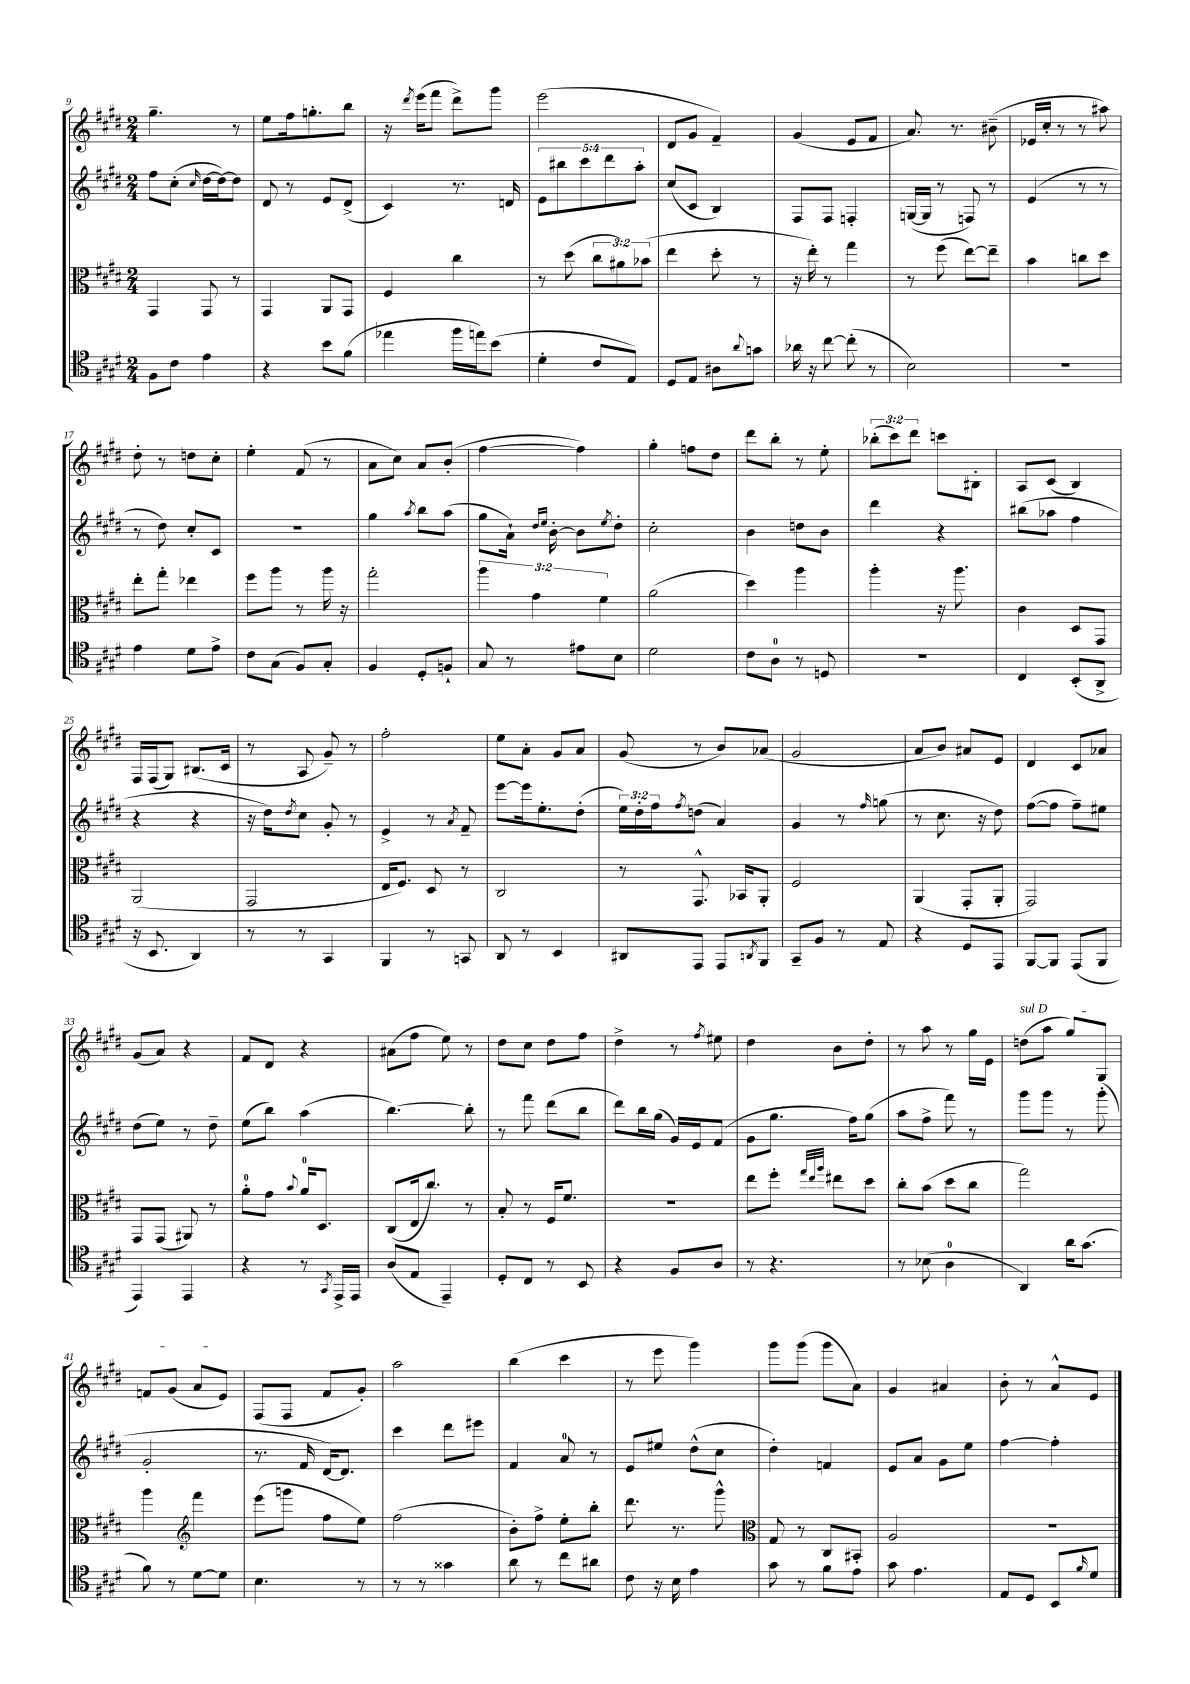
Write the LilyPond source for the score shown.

<<
\new StaffGroup <<
\new Staff = "s0" {
    \clef treble \key e \major \numericTimeSignature \time 2/4 \override Staff.TupletNumber.text = #tuplet-number::calc-fraction-text
    gis''4.-- r8 |
    e''8 fis''16 g''8.-. b''8 |
    r16 \acciaccatura { dis'''8 } e'''16( fis'''8 dis'''8->) gis'''8 |
    e'''2( |
    dis'8 gis'8 fis'4--) |
    gis'4( e'8 fis'8 |
    a'8.) r8. bis'8--( |
    ees'16 cis''16-. r8 r8 ais''8) |
    dis''8-. r8 d''8 cis''8-. |
    e''4-. fis'8( r8 |
    a'8 cis''8) a'8 b'8-.( |
    fis''4~ fis''4) |
    gis''4-. f''8 dis''8 |
    dis'''8 b''8-. r8 e''8-. |
    \tuplet 3/2 { bes''8-.( cis'''8) dis'''8 } c'''8 bis8-. |
    a8 cis'8( b4) |
    fis16 fis16( gis8) bis8.( cis'16 |
    r8 a8 gis'8--) r8 |
    fis''2-. |
    e''8 a'8-. gis'8 a'8 |
    gis'8( r8 b'8) aes'8( |
    gis'2 |
    a'8 b'8) ais'8 e'8 |
    dis'4 cis'8 aes'8 |
    gis'8( a'8) r4 |
    fis'8 dis'8 r4 |
    ais'8( fis''8 e''8) r8 |
    dis''8 cis''8 dis''8 fis''8 |
    dis''4-> r8 \acciaccatura { fis''8 } eis''8 |
    dis''4 b'8 dis''8-. |
    r8 a''8 r8 gis''16 e'16 |
    \once \override TextSpanner.bound-details.left.text = \markup { \italic "sul D" } d''8\startTextSpan( a''8 gis''8) gis8 |
    f'8 gis'8( a'8 e'8\stopTextSpan) |
    fis8( fis8 fis'8 gis'8-.) |
    a''2 |
    b''4( cis'''4 |
    r8 e'''8 gis'''4) |
    gis'''8 gis'''8( gis'''8 a'8) |
    gis'4 ais'4 |
    b'8-. r8 a'8-^ e'8 \bar "|." |
}
\new Staff = "s1" {
    \clef treble \key e \major \numericTimeSignature \time 2/4 \override Staff.TupletNumber.text = #tuplet-number::calc-fraction-text
    fis''8 cis''8-.( \grace { cis''16 } dis''16~ dis''16~) dis''8 |
    dis'8 r8 e'8 dis'8->( |
    cis'4) r8. d'16 |
    \tuplet 5/4 { e'8 bis''8 cis'''8 dis'''8 a''8-. } |
    cis''8( cis'8 b4) |
    fis8 fis8 f4-. |
    g16~( g16 r8 f8) r8 |
    e'4( r8 r8 |
    r8 dis''8) cis''8-. cis'8 |
    r2 |
    gis''4 \acciaccatura { a''8 } b''8 a''8( |
    gis''8 a'16-!) \grace { dis''16 e''16 } b'16~-. b'8 \acciaccatura { e''8 } dis''8-. |
    cis''2-. |
    b'4 d''8 b'8 |
    dis'''4 r4 |
    bis''8( aes''8 fis''4 |
    r4 r4 |
    r16 dis''16) \acciaccatura { dis''8 } cis''8 gis'8-. r8 |
    e'4-> r8 \acciaccatura { a'8 } fis'8-- |
    e'''8~ e'''16 e''8.-. dis''8-.( |
    \tuplet 3/2 { e''16) dis''16-. fis''16 } \acciaccatura { fis''8 } d''8( a'4) |
    gis'4 r8 \grace { fis''16 } g''8( |
    r8 cis''8. r16 dis''8) |
    fis''8~( fis''8 fis''8--) eis''8 |
    dis''8( e''8) r8 dis''8-- |
    e''8( b''8) a''4( |
    b''4.~) b''8-. |
    r8 fis'''8 dis'''8( b''8 |
    dis'''8) b''16 gis''16( gis'16) e'16 fis'8( |
    gis'8 gis''8. fis''16) gis''8( |
    a''8 fis''8-> fis'''8) r8 |
    gis'''8 gis'''8 r8 gis'''8-.( |
    gis'2-. |
    r8. fis'16 dis'16~) dis'8. |
    cis'''4 dis'''8 eis'''8 |
    fis'4 a'8-0 r8 |
    e'8 eis''8 dis''8-^( cis''8 |
    dis''4-.) f'4 |
    e'8 a'8 gis'8 e''8 |
    fis''4~ fis''4-. \bar "|." |
}
\new Staff = "s2" {
    \clef alto \key e \major \numericTimeSignature \time 2/4 \override Staff.TupletNumber.text = #tuplet-number::calc-fraction-text
    gis,4 gis,8 r8 |
    gis,4 a,8 gis,8 |
    fis4 cis''4 |
    r8 dis''8( \tuplet 3/2 { cis''8 ais'8) bes'8( } |
    e''4 dis''8-. r8 |
    r16 e''16-.) r8 gis''4 |
    r8 fis''8( e''8~) e''8-- |
    b'4 c''8 dis''8 |
    e''8-. gis''8-. ees''4 |
    fis''8 a''8 r8 a''16 r16 |
    gis''2-. |
    \tuplet 3/2 { a''4 gis'4 fis'4 } |
    a'2( |
    dis''4) a''4 |
    a''4-. r16 a''8. |
    cis'4 dis8 gis,8 |
    a,2( |
    gis,2 |
    e16 fis8.) dis8 r8 |
    cis2 |
    r8 gis,8.-^ bes,16 a,8-. |
    fis2 |
    a,4( gis,8-. a,8-. |
    gis,2) |
    gis,8 gis,8( ais,8) r8 |
    a'8-0-. gis'8 \appoggiatura { b'8 } a'16-0 dis8. |
    cis8( e16 cis''8.) r8 |
    b8-. r8 fis16 fis'8. |
    r2 |
    e''8 fis''8-. \grace { gis''32 e''32 a''32 } eis''8 dis''8 |
    cis''8-. b'8( dis''8 cis''8 |
    gis''2) |
    a''4 \clef treble fis'''4 |
    e'''8( g'''8 fis''8 e''8) |
    fis''2( |
    b'8-.) fis''8-> e''8-. b''8-. |
    dis'''8. r8. gis'''8-^ |
    \clef alto gis8 r8 cis8 bis,8-. |
    a2 |
    R2 \bar "|." |
}
\new Staff = "s3" {
    \clef tenor \key e \major \numericTimeSignature \time 2/4
    fis8 cis'8 e'4 |
    r4 b'8 fis'8( |
    ees''4 fis''16 e''16) b'8( |
    dis'4-. cis'8 e8) |
    dis8 e8 ais8 \appoggiatura { a'8 } g'8 |
    aes'16 r16 cis''8~ cis''8-.( r8 |
    b2) |
    R2 |
    e'4 dis'8 e'8-> |
    cis'8 gis8( fis8) gis8-. |
    fis4 dis8-. f8-! |
    gis8 r8 eis'8 b8 |
    dis'2 |
    cis'8 a8-0 r8 d8 |
    R2 |
    cis4 b,8-.( a,8-> |
    r16 b,8. a,4) |
    r8 r8 gis,4 |
    fis,4 r8 g,8 |
    a,8 r8 b,4 |
    ais,8 e,8 e,8 \acciaccatura { a,8 } fis,8 |
    gis,8-- fis8 r8 e8 |
    r4 dis8 e,8 |
    fis,8~ fis,8 e,8( fis,8 |
    e,4) e,4 |
    r4 r8 \acciaccatura { gis,8 } e,16-> e,16 |
    a8( e8 e,4--) |
    dis8-. cis8 r8 b,8 |
    r4 fis8 a8 |
    r8 r4. |
    r8 bes8( a4-0 |
    a,4) a'16 gis'8.( |
    fis'8) r8 dis'8~ dis'8 |
    b4. r8 |
    r8 r8 gisis'4 |
    a'8 r8 cis''8 ais'8 |
    cis'8 r16 b16 e'4 |
    gis'8 r8 fis'8 e'8 |
    gis'8 e'4. |
    e8 dis8 b,8 \grace { fis'16 } dis'8 \bar "|." |
}
>>
>>
\layout { \context { \Score currentBarNumber = #9 } }
